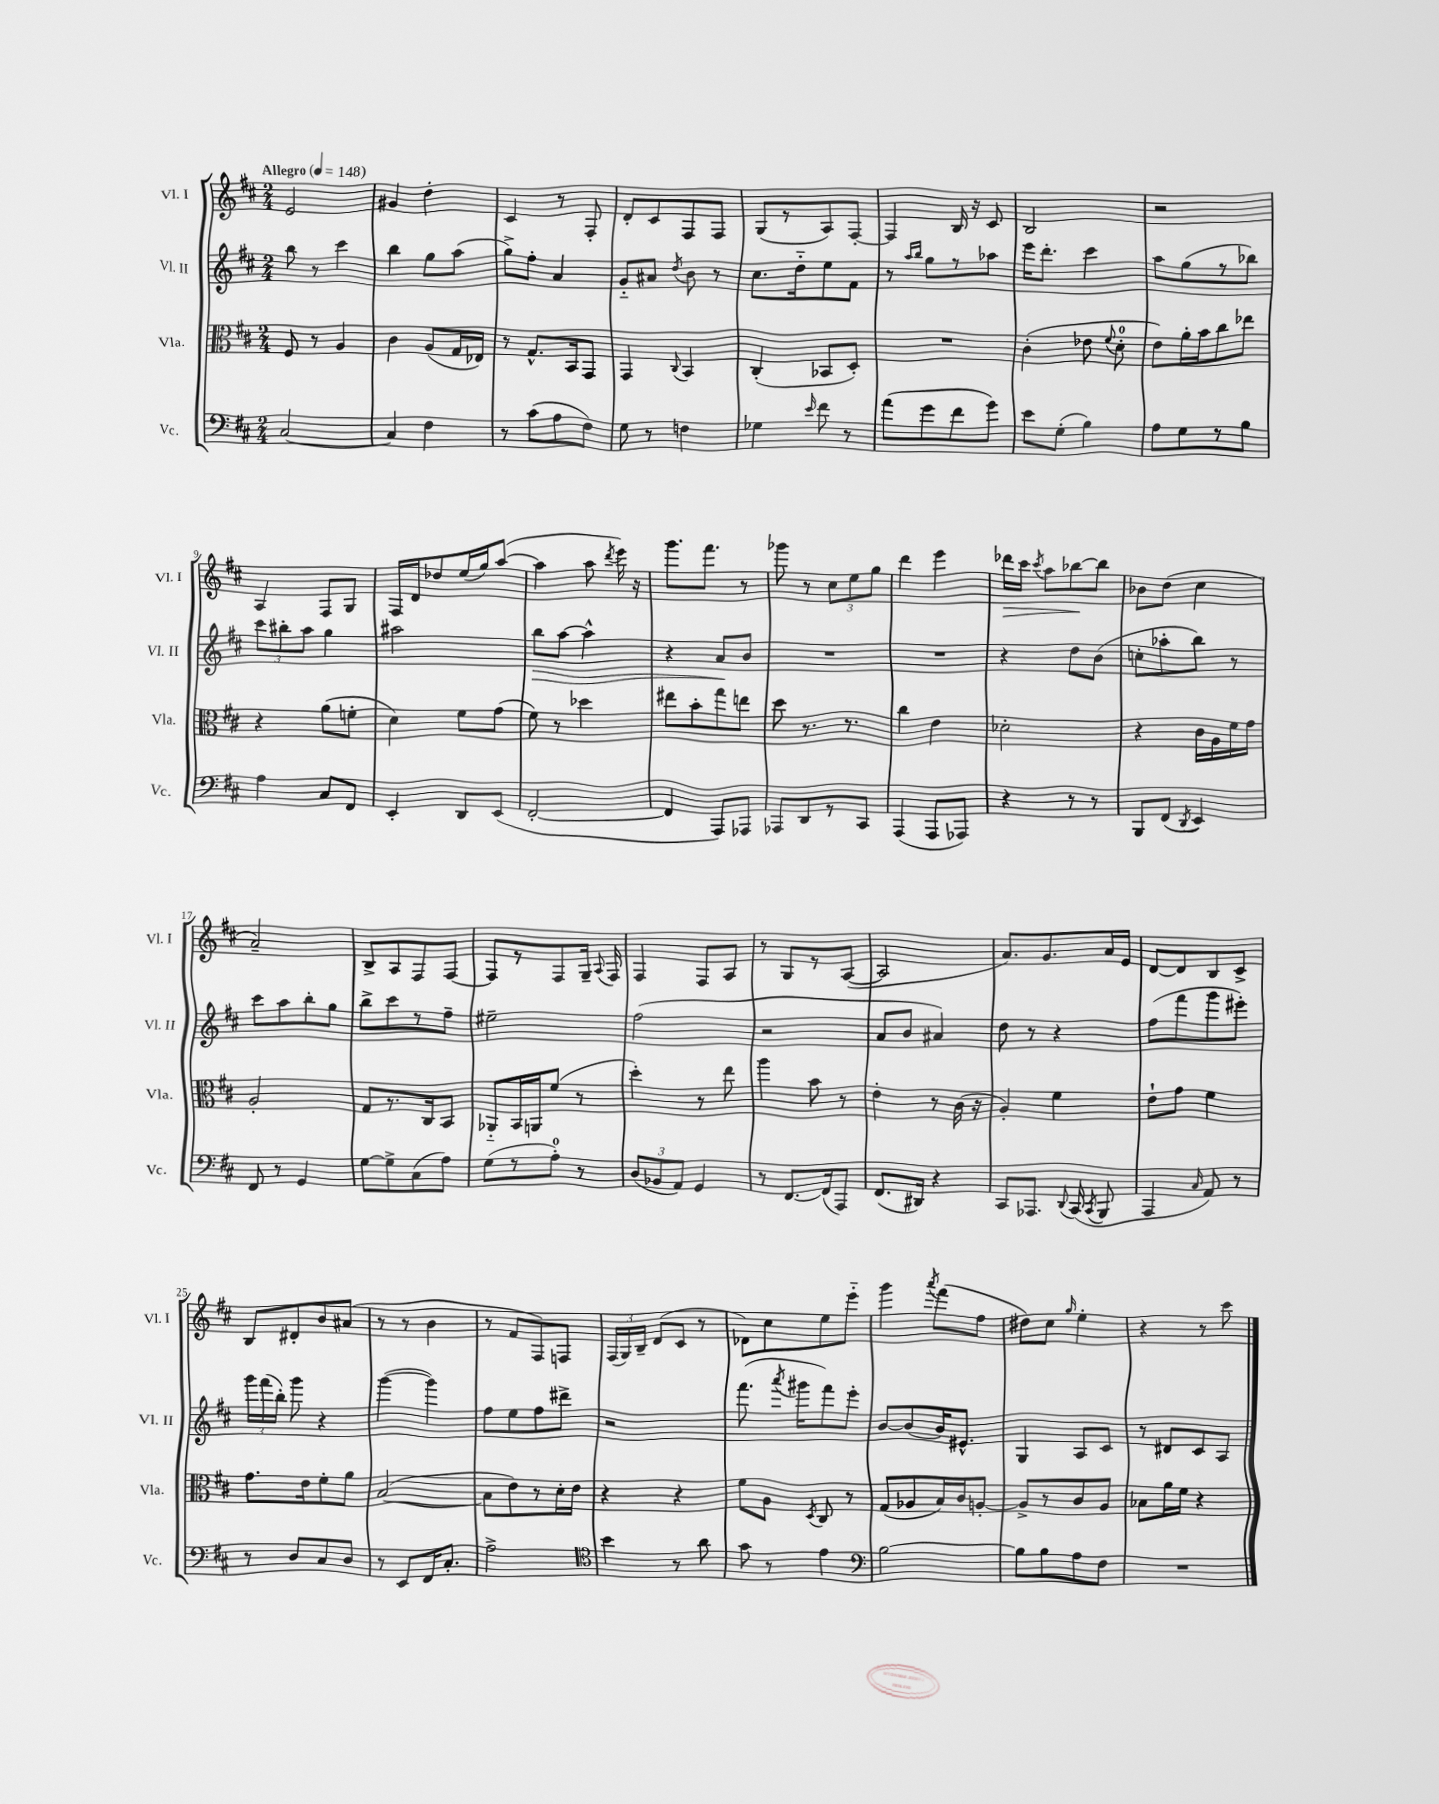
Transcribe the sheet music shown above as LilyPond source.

<<
\new StaffGroup <<
\new Staff = "s0" \with { instrumentName = "Vl. I" shortInstrumentName = "Vl. I" } {
    \clef treble \key d \major \numericTimeSignature \time 2/4 \tempo "Allegro" 4 = 148
    \autoBeamOff e'2 |
    gis'4 d''4-. |
    cis'4 r8 fis8-. |
    d'8[-. cis'8 fis8 fis8] |
    g8[( r8 a8) fis8]~-. |
    fis4 b16 r16 cis'8 |
    b2 |
    r2 |
    a4 fis8[ g8] |
    fis16[ d'16 des''8 e''16( g''16) a''8]~( |
    a''4 a''8 \acciaccatura { d'''8 } e'''16) r16 |
    g'''8.[ fis'''8.] r8 |
    ges'''8 r8 \tuplet 3/2 { cis''8[ e''8 g''8] } |
    d'''4 e'''4 |
    des'''16[\> cis'''16] \acciaccatura { cis'''8 } a''8[ bes''8~\! bes''8] |
    bes'8[ d''8]( cis''4 |
    a'2--) |
    b8[-> a8 fis8 fis8]~ |
    fis8[ r8 fis8 g16]-- \appoggiatura { a8 } fis16 |
    fis4 fis8[ a8] |
    r8 g8[ r8 a8]~( |
    a2 |
    a'8.[) g'8. a'16 e'16] |
    d'8[~ d'8 b8 cis'8]-> |
    b8[ dis'8-. b'8 ais'8]( |
    r8 r8 b'4 |
    r8 fis'8[ fis8) f8] |
    \tuplet 3/2 { fis16[( g16) b16]-- } d'8[( cis'8] r8 |
    des'8[) cis''8 e''8 e'''8]-_ |
    g'''4 \acciaccatura { a'''8 } fis'''8[( fis''8] |
    dis''8[) cis''8] \grace { g''16 } e''4-. |
    r4 r8 cis'''8 \bar "|." |
}
\new Staff = "s1" \with { instrumentName = "Vl. II" shortInstrumentName = "Vl. II" } {
    \clef treble \key d \major \numericTimeSignature \time 2/4
    \autoBeamOff b''8 r8 cis'''4 |
    b''4 g''8[ a''8]( |
    g''8[->) fis''8]-. a'4 |
    g'8[-_ ais'8] \acciaccatura { d''8 } b'8 r8 |
    cis''8.[ d''16-_ e''8 fis'8] |
    r8 \grace { a''16[ b''16] } g''8[ r8 aes''8] |
    e'''16[ d'''8.]-. cis'''4 |
    a''8[ g''8( r8 bes''8]) |
    \tuplet 3/2 { cis'''8[ bis''8-. a''8] } g''4 |
    ais''2 |
    b''8[\> a''8]~ a''4-^ |
    r4 a'8[\! b'8] |
    R2 |
    R2 |
    r4 d''8[ b'8]( |
    c''8[-. aes''8-. b''8]) r8 |
    cis'''8[ a''8 b''8-. g''8] |
    b''8[-> cis'''8 r8 fis''8]-- |
    eis''2-- |
    fis''2( |
    r2 |
    a'8[ b'8] ais'4) |
    d''8 r8 r4 |
    fis''8[( fis'''8 g'''8 eis'''8]-.) |
    \tuplet 3/2 { g'''16[ fis'''16( b''16]-.) } g'''8 r4 |
    g'''4~( g'''4) |
    fis''8[ e''8 fis''8 dis'''8]-> |
    r2 |
    fis'''8.( \acciaccatura { a'''8 } gis'''16[ fis'''8) e'''8]-. |
    b'8[~ b'8( b'16) eis'8.]-^ |
    g4 a8[ cis'8] |
    r8 dis'8[ cis'8 a8] \bar "|." |
}
\new Staff = "s2" \with { instrumentName = "Vla." shortInstrumentName = "Vla." } {
    \clef alto \key d \major \numericTimeSignature \time 2/4
    \autoBeamOff fis8 r8 a4 |
    cis'4 a8[( g16 ees16]) |
    r8 g8.[-^ b,16 g,8] |
    g,4 \appoggiatura { cis8 } b,4 |
    cis4-.( bes,8[ d8]-.) |
    R2 |
    cis'4-.( ees'8 \appoggiatura { fis'8 } d'8-0-. |
    e'8[) a'16-. b'16 cis''8 ees''8] |
    r4 a'8[( f'8]-. |
    d'4) fis'8[ g'8]( |
    fis'8) r8 des''4 |
    eis''8[ b'8-. g''8 e''8] |
    d''8 r8. r8. |
    cis''4 e'4 |
    des'2-. |
    r4 cis'16[ a16 fis'16 g'16] |
    a2-. |
    g8[ r8. cis16 b,8] |
    aes,8[-_ b,16 a,16 fis'8]( r8 |
    d''4-.) r8 e''8 |
    a''4 b'8 r8 |
    e'4-. r8 cis'16( r16 |
    a4-.) fis'4 |
    e'8[-! g'8] fis'4 |
    g'8.[ e'16 fis'8-. a'8] |
    b2~( |
    b8[ e'8) r8 d'16-. e'16] |
    r4 r4 |
    fis'8[ a8] \acciaccatura { d8 } cis8 r8 |
    g8[( aes8 b16) cis'16 a8]~-. |
    a8[-> r8 cis'8 a8] |
    bes8[ a'16 fis'16] r4 \bar "|." |
}
\new Staff = "s3" \with { instrumentName = "Vc." shortInstrumentName = "Vc." } {
    \clef bass \key d \major \numericTimeSignature \time 2/4
    \autoBeamOff cis2~ |
    cis4 fis4 |
    r8 cis'8[( a8 fis8]) |
    g8 r8 f4 |
    ges4 \grace { e'16 } fis'8 r8 |
    a'8[( g'8 fis'8 g'8]) |
    e'8[ g8]-.( b4) |
    a8[ g8 r8 b8] |
    a4 cis8[ fis,8] |
    e,4-. d,8[ e,8]( |
    fis,2~-. |
    fis,4 a,,8[) aes,,8] |
    aes,,8[ d,8 r8 cis,8] |
    a,,4( a,,8[ aes,,8]) |
    r4 r8 r8 |
    b,,8[ fis,8]( \acciaccatura { d,8 } e,4) |
    fis,8 r8 g,4 |
    g8[~ g8-> cis8( a8]) |
    g8[( r8 a8]-0-.) r8 |
    \tuplet 3/2 { d8[( bes,8 a,8]) } g,4 |
    r8 fis,8.[~ fis,16( a,,8]) |
    fis,8.[( dis,16]) r4 |
    cis,8[ aes,,8.] \appoggiatura { d,8 } cis,16( \acciaccatura { cis,8 } b,,8 |
    a,,4 \grace { cis16 } a,8) r8 |
    r8 d8[ cis8 d8] |
    r8 e,8[ fis,16 cis8.]-. |
    a2-> |
    \clef tenor b'4 r8 a'8 |
    g'8 r8 e'4 |
    \clef bass b2~ |
    b8[ b8 a8 fis8] |
    R2 \bar "|." |
}
>>
>>
